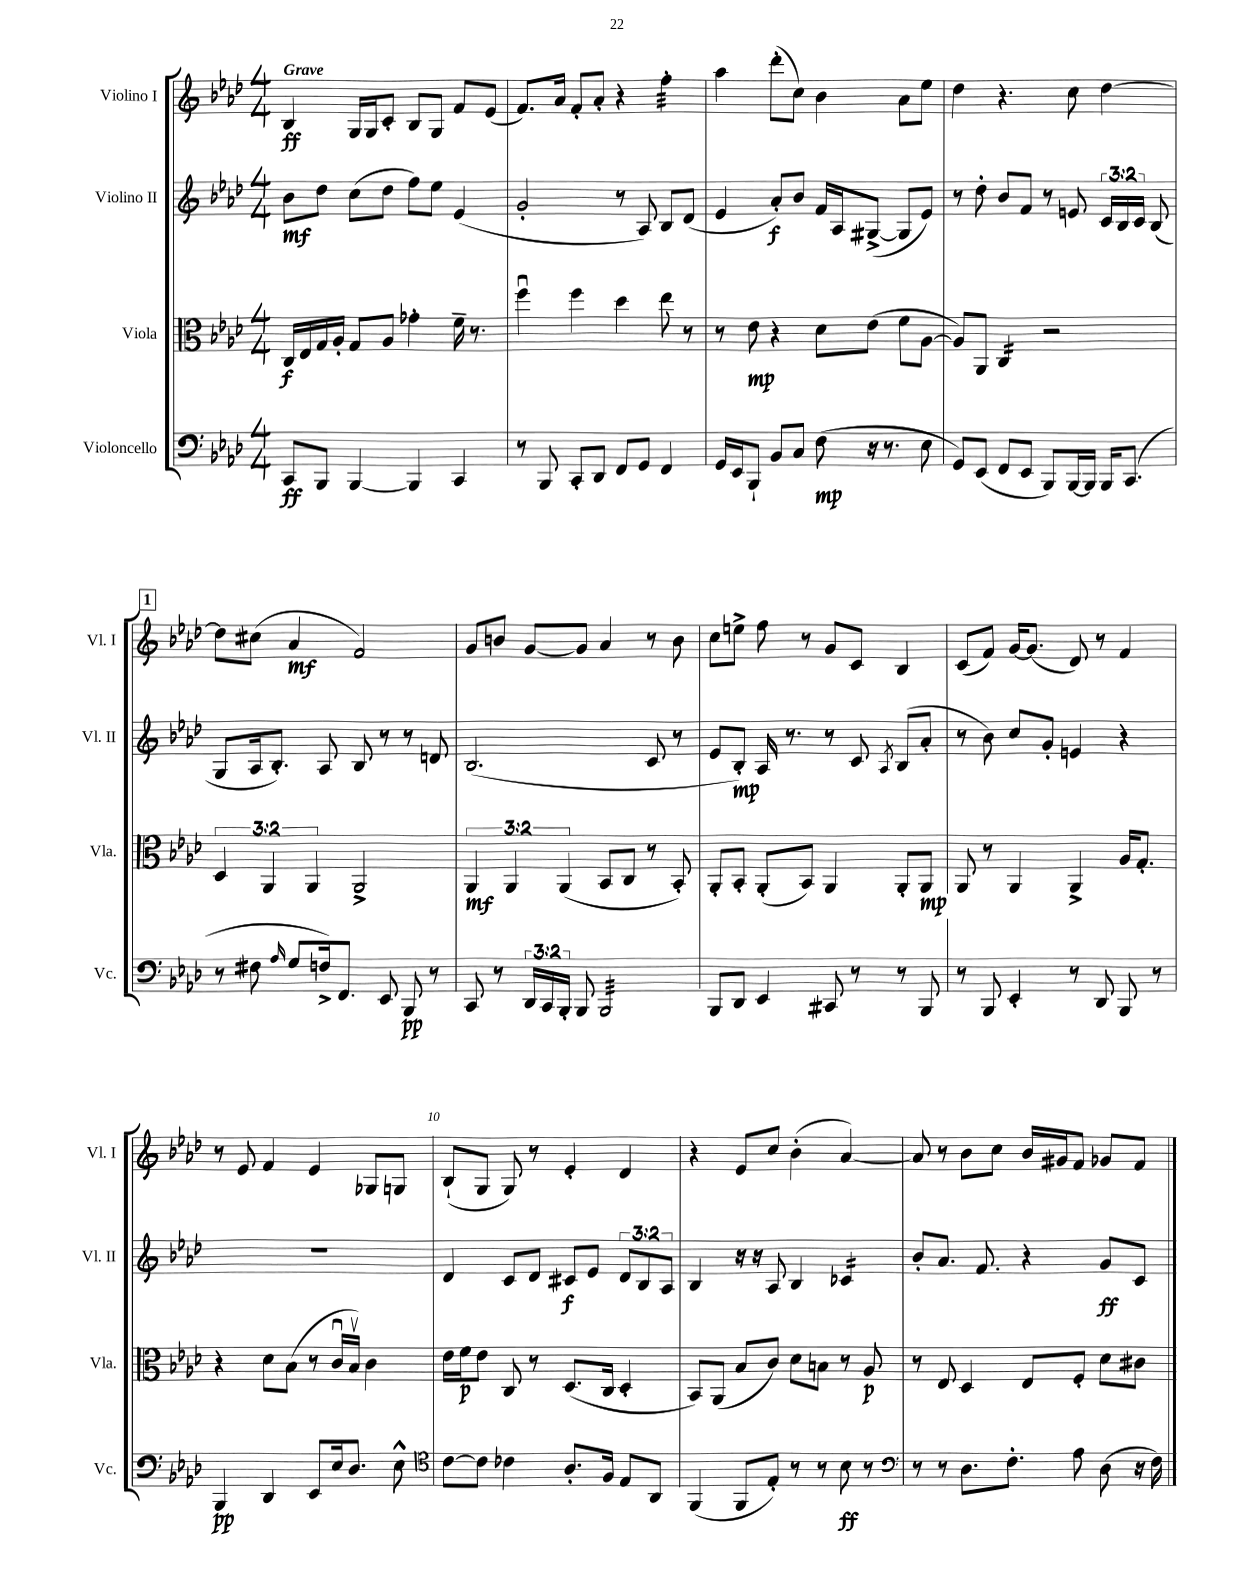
<<
\new StaffGroup <<
\new Staff = "s0" \with { instrumentName = "Violino I" shortInstrumentName = "Vl. I" } {
    \clef treble \key aes \major \numericTimeSignature \time 4/4 \tempo "Grave"
    \autoBeamOff bes4\ff g16[ g16 c'8]-. bes8[ g8] f'8[ ees'8]( |
    f'8.[) aes'16] f'8[-. aes'8]-. r4 f''4:32-. |
    aes''4 des'''8[-.( c''8]) bes'4 aes'8[ ees''8] |
    des''4 r4. c''8 des''4~ |
    \mark \markup { \box "1" } des''8[ cis''8]( aes'4\mf f'2) |
    g'8[ b'8] g'8[~ g'8] aes'4 r8 b'8 |
    c''8[ e''8]-> f''8 r8 g'8[ c'8] bes4 |
    c'8[( f'8]) g'16[~ g'8.]( des'8) r8 f'4 |
    r8 ees'8 f'4 ees'4 ges8[ g8] |
    bes8[-!( g8] g8) r8 ees'4-. des'4 |
    r4 ees'8[ c''8] bes'4-.( aes'4~) |
    aes'8 r8 bes'8[ c''8] bes'16[ gis'16 f'8] ges'8[ f'8] \bar "|." |
}
\new Staff = "s1" \with { instrumentName = "Violino II" shortInstrumentName = "Vl. II" } {
    \clef treble \key aes \major \numericTimeSignature \time 4/4 \override Staff.TupletNumber.text = #tuplet-number::calc-fraction-text
    \autoBeamOff bes'8[\mf des''8] c''8[( des''8] f''8[) ees''8] ees'4( |
    g'2-. r8 aes8) bes8[ des'8]( |
    ees'4 aes'8[-.\f) bes'8] f'16[ aes16 gis8]~->( gis8[ ees'8]) |
    r8 des''8-. bes'8[ f'8] r8 e'8 \tuplet 3/2 { c'16[ bes16 c'16] } bes8( |
    \mark \markup { \box "1" } g8[ aes16 bes8.]-.) aes8 bes8 r8 r8 d'8 |
    bes2.( c'8 r8 |
    ees'8[ bes8]-.\mp) aes16 r8. r8 c'8 \acciaccatura { aes8 } bes8[( aes'8]-. |
    r8 bes'8) c''8[ g'8]-. e'4 r4 |
    R1 |
    des'4 c'8[ des'8] cis'8[\f ees'8] \tuplet 3/2 { des'8[ bes8 aes8] } |
    bes4 r16 r16 aes8 bes4 ces'4:16 |
    bes'8[-. aes'8.] f'8. r4 g'8[\ff c'8] \bar "|." |
}
\new Staff = "s2" \with { instrumentName = "Viola" shortInstrumentName = "Vla." } {
    \clef alto \key aes \major \numericTimeSignature \time 4/4 \override Staff.TupletNumber.text = #tuplet-number::calc-fraction-text
    \autoBeamOff c16[\f ees16 g16 aes16]-. g8[ aes8] ges'4-. f'16-- r8. |
    f''4\downbow f''4 des''4 ees''8 r8 |
    r8 ees'8\mp r4 des'8[ ees'8]( f'8[ aes8]~ |
    aes8[) aes,8] c4:16 r2 |
    \mark \markup { \box "1" } \tuplet 3/2 { des4 aes,4 aes,4 } aes,2-> |
    \tuplet 3/2 { aes,4\mf aes,4 aes,4( } bes,8[ c8] r8 bes,8-.) |
    aes,8[-. bes,8]-. aes,8[-.( bes,8]) aes,4 aes,8[-. aes,8]\mp |
    aes,8 r8 aes,4 aes,4-> aes16[ g8.]-. |
    r4 des'8[ bes8]( r8 c'16[\downbow bes16]\upbow) c'4 |
    ees'16[ f'16\p ees'8] c8 r8 des8.[( c16] des4-. |
    bes,8[) aes,8]( bes8[ c'8]) des'8[ b8] r8 aes8\p |
    r8 ees8 des4 ees8[ f8]-. des'8[ cis'8] \bar "|." |
}
\new Staff = "s3" \with { instrumentName = "Violoncello" shortInstrumentName = "Vc." } {
    \clef bass \key aes \major \numericTimeSignature \time 4/4 \override Staff.TupletNumber.text = #tuplet-number::calc-fraction-text
    \autoBeamOff c,8[\ff bes,,8] bes,,4~ bes,,4 c,4 |
    r8 bes,,8 c,8[-. des,8] f,8[ g,8] f,4 |
    g,16[ ees,16 bes,,8]-! bes,8[ c8] f8\mp( r16 r8. ees8 |
    g,8[) ees,8]( f,8[ ees,8] bes,,8[) bes,,16~ bes,,16] bes,,16[ c,8.]( |
    \mark \markup { \box "1" } r8 fis8 \grace { aes16 } g8[ f16->) f,8.] ees,8 bes,,8\pp r8 |
    c,8 r8 \tuplet 3/2 { des,16[ c,16 bes,,16]-. } bes,,8 bes,,2:32 |
    bes,,8[ des,8] ees,4 cis,8 r8 r8 bes,,8 |
    r8 bes,,8 ees,4-. r8 des,8 bes,,8 r8 |
    bes,,4\pp des,4 ees,8[ ees16 des8.] ees8-^ |
    \clef tenor c'8[~ c'8] ces'4 aes8.[-. f16] ees8[ aes,8] |
    f,4( f,8[ ees8]-.) r8 r8 bes8\ff r8 |
    \clef bass r8 r8 des8.[ f8.]-. aes8 des8( r16 f16) \bar "|." |
}
>>
>>
\layout { \context { \Score \override BarNumber.break-visibility = ##(#f #t #t) barNumberVisibility = #(every-nth-bar-number-visible 5) } }
